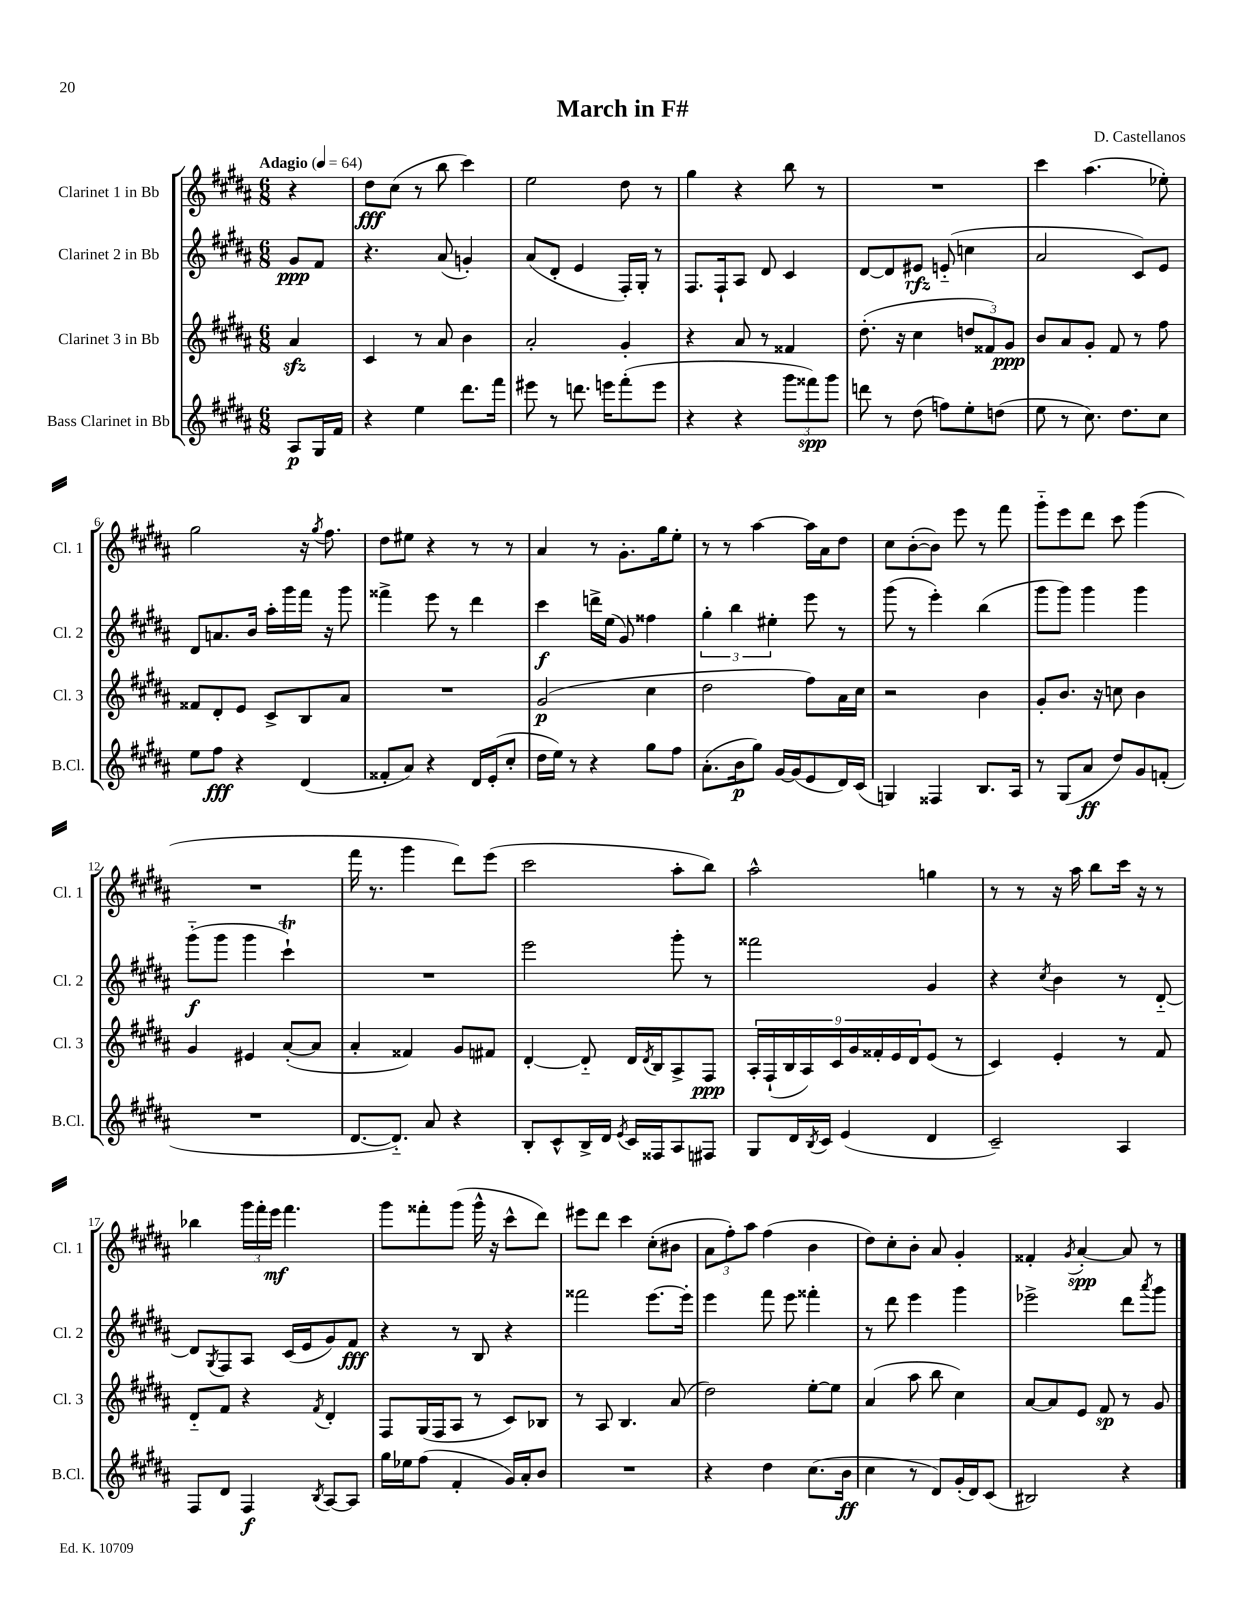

**kern	**kern	**kern	**kern
*staff4	*staff3	*staff2	*staff1
*clefG2	*clefG2	*clefG2	*clefG2
*k[f#c#g#d#a#]	*k[f#c#g#d#a#]	*k[f#c#g#d#a#]	*k[f#c#g#d#a#]
*M6/8	*M6/8	*M6/8	*M6/8
*MM64	*MM64	*MM64	*MM64
8A#	4a#	8g#	4r
16G#	.	8f#	.
16f#	.	.	.
=	=	=	=
4r	4c#	4.r	8dd#
.	.	.	(8cc#
4ee	8r	.	8r
.	8a#	(8a#	8bb
8.ddd#	4b	4g')	4ccc#)
16fff#	.	.	.
=	=	=	=
8eee#	2a#'	(8a#	2ee
8r	.	8d#'	.
8.ddd	.	4e	.
16eee	.	.	.
(8fff#'	4g#'	16F#')	8dd#
.	.	16G#'	.
8eee	.	8r	8r
=	=	=	=
4r	4r	8.F#	4gg#
.	.	16F#`	.
4r	8a#	8A#	4r
.	8r	8d#	.
12ggg#	4f##	4c#	8bb
12fff##)	.	.	.
.	.	.	8r
12ggg#	.	.	.
=	=	=	=
8ddd	(8.dd#'	[8d#	2.r
8r	.	8d#]	.
.	16r	.	.
(8dd#	4cc#	8e#	.
8ff)	.	(8e'~	.
8ee'	12dd	4cc	.
.	12f##)	.	.
(8dd	.	.	.
.	12g#	.	.
=	=	=	=
8ee	8b	2a#	4ccc#
8r	8a#	.	.
8.cc#)	8g#'	.	(4.aa#
.	8f#	.	.
8.dd#	.	.	.
.	8r	8c#)	.
8cc#	8ff#	8e	8ee-')
=	=	=	=
8ee	8f##	8d#	2gg#
8ff#	8d#'	8.a	.
4r	8e	.	.
.	.	16b	.
.	8c#^	16aa#'	.
.	.	16ggg#	.
(4d#	8B	16fff#	16r
.	.	.	8qgg#
.	.	16r	8.ff#
.	8a#	8ggg#	.
=	=	=	=
8f##'	2.r	4fff##^	8dd#
8a#)	.	.	8ee#
4r	.	8eee	4r
.	.	8r	.
16d#	.	4ddd#	8r
(16e'	.	.	.
8cc#'	.	.	8r
=	=	=	=
16dd#	(2g#	4ccc#	4a#
16ee)	.	.	.
8r	.	.	.
4r	.	16ddd^	8r
.	.	(16ee	.
.	.	8g#)	8.g#'
8gg#	4cc#	4ff##	.
.	.	.	16gg#
8ff#	.	.	8ee'
=	=	=	=
(8.a#'	2dd#	6gg#'	8r
.	.	.	8r
.	.	6bb	.
16b	.	.	.
8gg#)	.	.	[4aa#
.	.	6ee#'	.
[16g#	.	.	.
(16g#]	.	.	.
8e	8ff#)	8eee	16aa#]
.	.	.	16a#
16d#)	16a#	8r	8dd#
(16c#	16cc#	.	.
=	=	=	=
4G)	2r	(8ggg#	8cc#
.	.	8r	([8b'
4F##	.	4eee')	8b])
.	.	.	8eee
8.B	4b	(4bb	8r
.	.	.	8fff#
16A#	.	.	.
=	=	=	=
8r	8g#'	8ggg#	8ggg#'~
(8G#	8.b	8ggg#)	8eee
8a#	.	4ggg#	8ddd#
.	16r	.	.
8dd#)	8cc	.	8ccc#
8g#	4b	4ggg#	(4ggg#
(8f'	.	.	.
=	=	=	=
2.r	4g#	(8ggg#'~	2.r
.	.	8ggg#	.
.	4e#	4ggg#	.
.	([8a#'	4ccc#`)	.
.	8a#]	.	.
=	=	=	=
[8.d#	4a#'	2.r	16fff#
.	.	.	8.r
8.d#'~])	.	.	.
.	4f##)	.	4ggg#
8a#	.	.	.
4r	8g#	.	8ddd#)
.	8f#	.	(8eee
=	=	=	=
8B'	[4d#'	2eee	2ccc#
8c#^^	.	.	.
16B^	8d#'~]	.	.
16d#	.	.	.
8qe	.	.	.
16c#	16d#	.	.
.	8qd#	.	.
16F##	16B	.	.
8A#	8A#^	8ggg#'	8aa#'
8F#	8F#	8r	8bb)
=	=	=	=
8G#	18A#'	2fff##	2aa#^^
.	(18F#`	.	.
.	18B	.	.
16d#	.	.	.
.	18A#)	.	.
8qB	.	.	.
16c#	.	.	.
.	18c#	.	.
(4e	.	.	.
.	18g#	.	.
.	18f##'	.	.
.	18e	.	.
.	18d#	.	.
4d#	(8e	4g#	4gg
.	8r	.	.
=	=	=	=
2c#~)	4c#)	4r	8r
.	.	.	8r
.	.	8qcc#	.
.	4e'	4b	16r
.	.	.	16aa#
.	.	.	8bb
4A#	8r	8r	16ccc#
.	.	.	16r
.	8f#	[8d#'~	8r
=	=	=	=
8F#	8d#'~	8d#]	4bb-
.	.	8qG#	.
8d#	8f#	8F#	.
4F#	4r	8A#	24ggg#
.	.	.	24fff#'
.	.	.	24eee
.	.	(16c#	4.fff#
.	.	16e	.
8qB	8qf#	.	.
[8A#	4d#'	8g#)	.
8A#]	.	8f#	.
=	=	=	=
16gg#	8F#	4r	8ggg#
16ee-	.	.	.
(8ff#	(16G#	.	8fff##'
.	16F#	.	.
4f#'	8A#	8r	(8ggg#
.	8r	8B	16ggg#^^
.	.	.	16r
16g#)	8c#)	4r	8ccc#^^
16a#'	.	.	.
8b	8B-	.	8ddd#)
=	=	=	=
2.r	8r	2fff##	8eee#
.	8A#	.	8ddd#
.	4.B	.	4ccc#
.	.	[8.eee	(8cc#'
.	(8a#	.	8b#
.	.	16eee']	.
=	=	=	=
4r	2dd#)	4eee	12a#
.	.	.	12ff#')
.	.	.	12aa#
4dd#	.	8fff#	(4ff#
.	.	8eee	.
(8.cc#	[8ee'	4fff##'	4b
.	8ee]	.	.
16b	.	.	.
=	=	=	=
4cc#	(4a#	8r	8dd#)
.	.	8ddd#	8cc#'
8r	8aa#	4eee	8b'
8d#)	8bb	.	8a#
(16g#'	4cc#)	4ggg#	4g#'
16d#)	.	.	.
(8c#	.	.	.
=	=	=	=
2B#)	[8a#	2eee-^	4f##'
.	8a#]	.	.
.	.	.	8qg#
.	8e	.	[4a#'
.	8f#	.	.
4r	8r	8ddd#	8a#]
.	.	8qaaa#	.
.	8g#	8ggg#	8r
==	==	==	==
*-	*-	*-	*-
